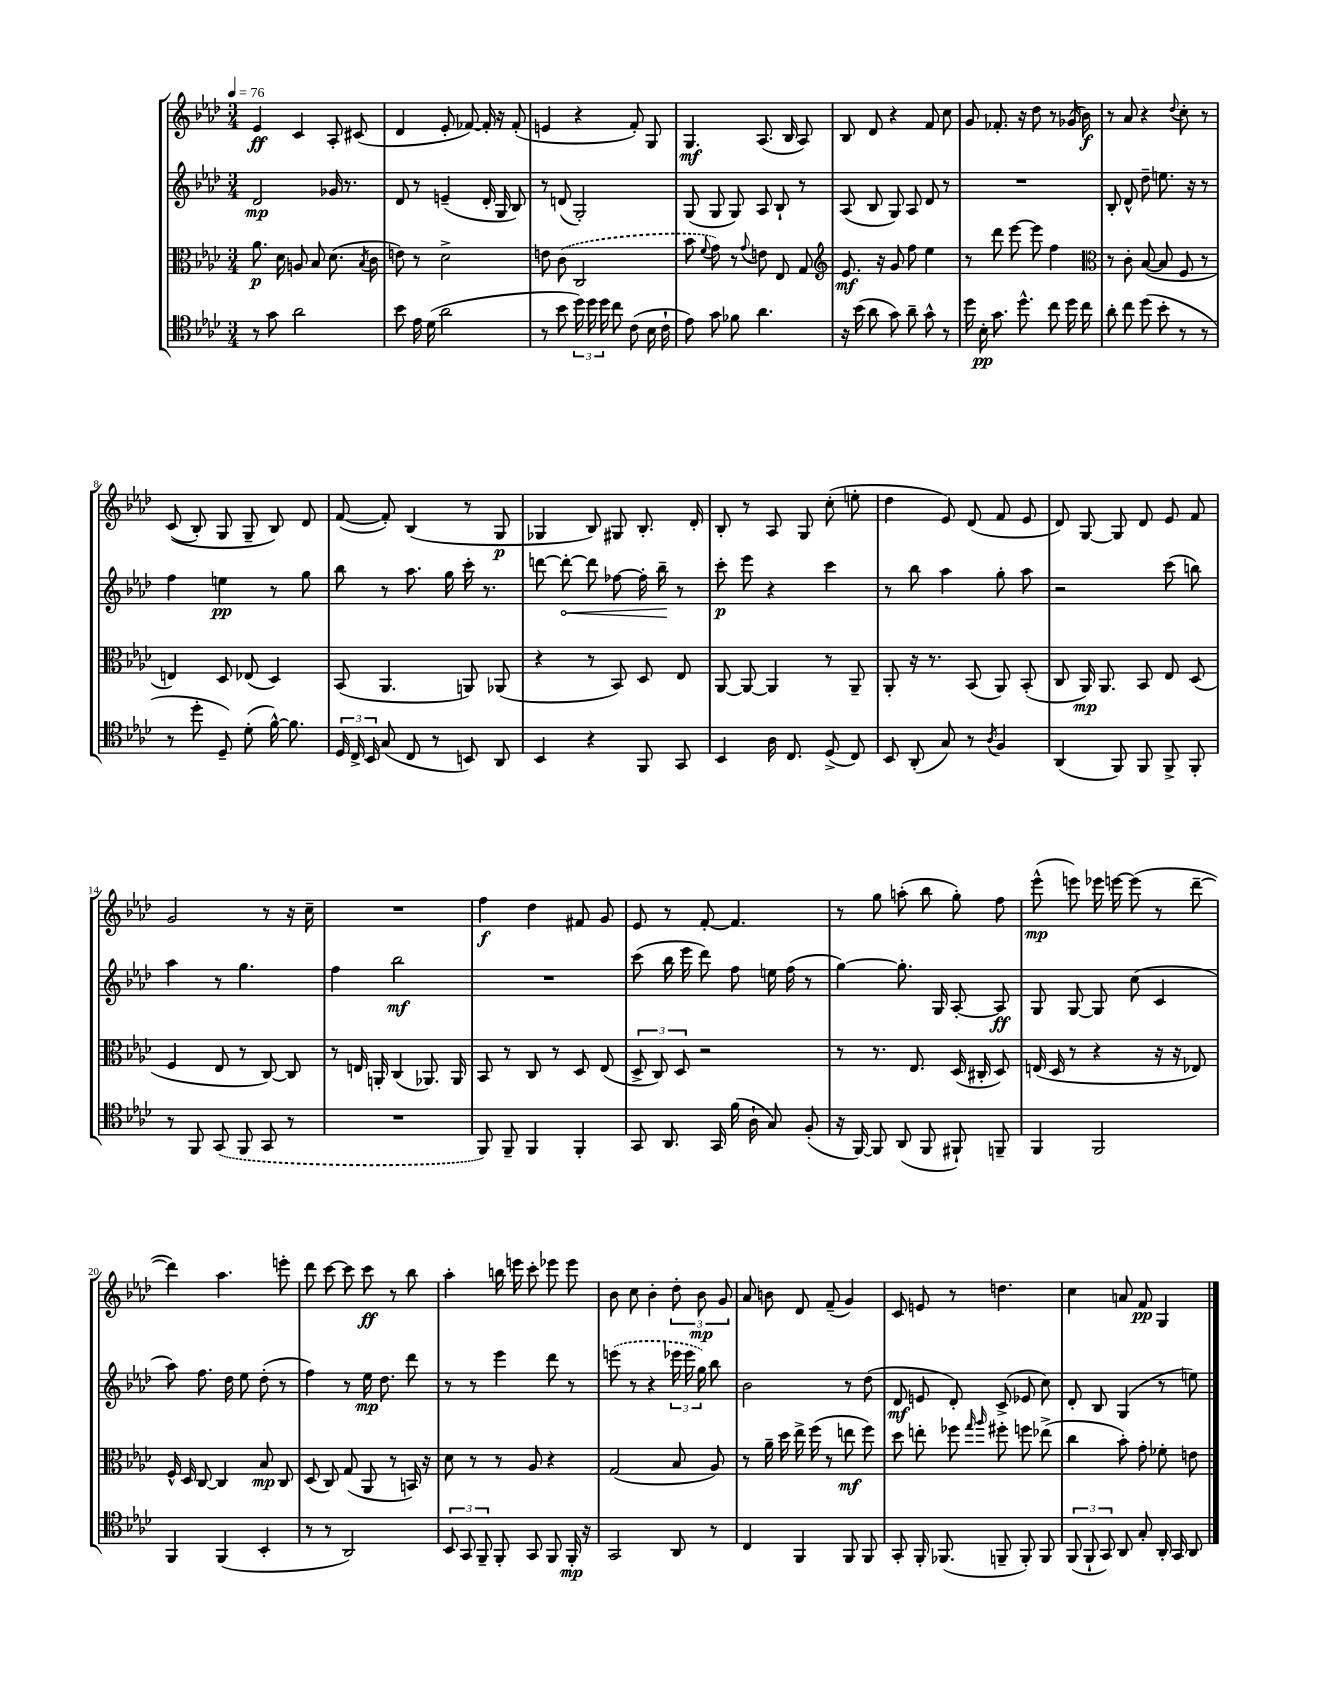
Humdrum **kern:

**kern	**kern	**kern	**kern
*staff4	*staff3	*staff2	*staff1
*clefC4	*clefC3	*clefG2	*clefG2
*k[b-e-a-d-]	*k[b-e-a-d-]	*k[b-e-a-d-]	*k[b-e-a-d-]
*M3/4	*M3/4	*M3/4	*M3/4
*MM76	*MM76	*MM76	*MM76
8r	8.a-	2d-	4e-
8g	.	.	.
.	16d-	.	.
2a-	8A	.	4c
.	8B-	.	.
.	(8.d-	16g-	8A-'
.	.	8.r	.
.	.	.	(8c#
.	8qB-	.	.
.	16c	.	.
=	=	=	=
8b-	8e)	8d-	4d-
16e-	8r	8r	.
(16d-	.	.	.
2a-	2d-^	(4e~	8e-'
.	.	.	[8f-)
.	.	16d-'	16f-']
.	.	16G	16r
.	.	8B-)	(8f-'
=	=	=	=
8r	8e	8r	4e
8b-	(8c	(8d	.
24dd-)	2C	2G')	4r
24dd-	.	.	.
24dd-	.	.	.
8cc	.	.	.
(8c	.	.	8f')
16B-	.	.	8G
16c`	.	.	.
=	=	=	=
8e-)	8b-	(8G	4.G
.	8qqf	.	.
8g	8g)	8G	.
8f-	8r	8G)	.
.	8qqg	.	.
4.a-	8e	8A-	(8.A-
.	8E-	8B-`	.
.	.	.	16B-
.	8G	8r	8A-)
=	=	=	=
*	*clefG2	*	*
16r	8.e-	(8A-	8B-
(16b-	.	.	.
8a-	.	8B-	8d-
.	16r	.	.
8g)	8g	8G)	4r
8a-~	8ff	8A-	.
8g^^	4ee-	8d-	8f
8r	.	8r	8cc
=	=	=	=
16dd-	8r	2.r	8g
16B-'	.	.	.
8.g	8ddd-	.	8.f-'
.	[8eee-	.	.
8.dd-^^	.	.	16r
.	8eee-]	.	8dd-
8cc	4ff	.	8r
16dd-	.	.	(16g-
16cc	.	.	16b-)
=	=	=	=
*	*clefC3	*	*
8a-'	8r	8B-'	8r
8cc	8c'	8d-^^	8a-
(8dd-	([8B-	8dd-~	4r
8b-'	8B-]	8.ee	.
.	.	.	8qqdd-
8r	8F	.	8cc'
.	.	16r	.
8r	8r	8r	8r
=	=	=	=
8r	4E)	4ff	&((8c
8dd-'	.	.	8B-')
8D-~)	8D-	4ee	8G
(8d-'	(8E-	.	8G~
[16f^^)	4D-)	8r	8B-&)
8.f]	.	.	.
.	.	8gg	8d-
=	=	=	=
24D-	(8BB-	8bb-	([8f
24C^	.	.	.
24BB-	.	.	.
(8G	4.AA-	8r	8f'])
8C	.	8.aa-	(4B-
8r	.	.	.
.	.	16gg	.
8BB)	8AA)	16ccc'	8r
.	.	8.r	.
8AA-	(8AA-	.	8G
=	=	=	=
4BB-	4r	[8ddd	4G-
.	.	8ddd'_	.
4r	8r	8ddd]	8B-)
.	8BB-)	[8ff-	8G#
8FF	8D-	16ff-']	8.B-'
.	.	16bb-~	.
8GG	8E-	8r	.
.	.	.	16d-'
=	=	=	=
4BB-	[8AA-	8ccc'	8B-'
.	8AA-_	8eee-	8r
16A-	4AA-]	4r	8A-
8.C	.	.	.
.	.	.	8G
(8D-^	8r	4ccc	(8cc'
8C)	8AA-~	.	8ee'
=	=	=	=
8BB-	8AA-'	8r	4dd-
(8AA-'	16r	8bb-	.
.	8.r	.	.
8G)	.	4aa-	8e-)
8r	(8BB-	.	(8d-
8qA-	.	.	.
4F	8AA-)	8gg'	8f
.	(8BB-'	8aa-	8e-
=	=	=	=
(4AA-	8C	2r	8d-)
.	16AA-)	.	[8G
.	8.AA-	.	.
8FF)	.	.	8G]
8FF	8BB-	.	8d-
8FF^	8E-	(8ccc	8e-
8FF'	(8D-	8bb)	8f
=	=	=	=
8r	4F	4aa-	2g
8FF	.	.	.
(8GG	8E-	8r	.
8FF	8r	4.gg	.
8GG	[8C)	.	8r
8r	8C]	.	16r
.	.	.	16cc~
=	=	=	=
2.r	8r	4ff	2.r
.	16E	.	.
.	16AA'	.	.
.	(4C	2bb-	.
.	8.AA-)	.	.
.	16AA-	.	.
=	=	=	=
8FF)	8BB-	2.r	4ff
8FF~	8r	.	.
4FF	8C	.	4dd-
.	8r	.	.
4FF'	8D-	.	8f#
.	(8E-	.	8g
=	=	=	=
8GG	12D-^	(8ccc	8e-
.	12C)	.	.
8.AA-	.	16bb-	8r
.	12D-	.	.
.	.	16eee-	.
.	2r	8ddd-)	[8f'
16GG	.	.	.
(16f	.	8ff	4.f]
16A-`	.	.	.
8G)	.	16ee	.
.	.	(16ff	.
(8F'	.	8r	.
=	=	=	=
16r	8r	[4gg)	8r
[16FF)	.	.	.
8FF]	8.r	.	8gg
(8AA-	.	8.gg']	(8aa'
.	8.E-	.	.
8FF	.	.	8bb-
.	.	16G	.
8FF#`)	(16D-	[8A-'	8gg')
.	16C#'	.	.
8FF~	8D-)	8A-]	8ff
=	=	=	=
4FF	(16E	8G	(8eee-^^
.	16D-	.	.
.	8r	[8G	8eee)
2FF	4r	8G]	16eee-
.	.	.	[16eee
.	.	(8cc	(8eee]
.	16r	4c	8r
.	16r	.	.
.	8E-)	.	[8ddd-~
=	=	=	=
4FF	16F^^	8aa-)	4ddd-])
.	16D-	.	.
.	[8C	8.ff	.
(4FF	4C]	.	4.aa-
.	.	16dd-	.
.	.	8ee-	.
4BB-'	8B-	(8dd-'	.
.	8C	8r	8eee'
=	=	=	=
8r	(8D-	4ff)	8ddd-
8r	8C)	.	[8ccc
2AA-)	(8G	8r	8ccc]
.	8AA-	16ee-	8ccc
.	.	8.dd-	.
.	8r	.	8r
.	16BB)	8ddd-	8bb-
.	16r	.	.
=	=	=	=
12BB-	8d-	8r	4aa-'
12GG	.	.	.
.	8r	8r	.
12FF~	.	.	.
8FF'	8r	4eee-	16bb
.	.	.	16eee
8GG	8A-	.	8ccc'
8FF	4r	8ddd-	8eee-
16FF'	.	8r	8eee-
16r	.	.	.
=	=	=	=
2GG	(2G	(8eee	8b-
.	.	8r	8cc
.	.	4r	4b-'
8AA-	8B-	24eee-	12dd-'
.	.	24eee-	.
.	.	24gg)	12b-
8r	8A-)	8bb-	.
.	.	.	12g
=	=	=	=
4C	8r	2b-	8a-
.	16a-~	.	8b
.	16dd-	.	.
4FF	16ee-^	.	8d-
.	(16ff	.	.
.	8r	.	(8f~
8FF	8ee	8r	4g)
8FF	8ff)	(8dd-	.
=	=	=	=
8GG'	8dd-	8d-	8c
16FF'	8ee'	8e	8e
(8.FF-	.	.	.
.	8ff-	8d-')	8r
.	16qqgg	.	.
.	16qqaa-	.	.
8FF~	8ff#'	(8c^	4.dd
8FF')	8ff	8e-	.
8FF	(8ee-^	8cc)	.
=	=	=	=
(12FF	4cc	8d-'	4cc
12FF`	.	.	.
.	.	8B-	.
12GG)	.	.	.
8AA-	8b-')	(4G	8a
8G'	8g'	.	8f
16AA-'	8f-'	8r	4G
16GG	.	.	.
8AA-	8e	8ee)	.
==	==	==	==
*-	*-	*-	*-
